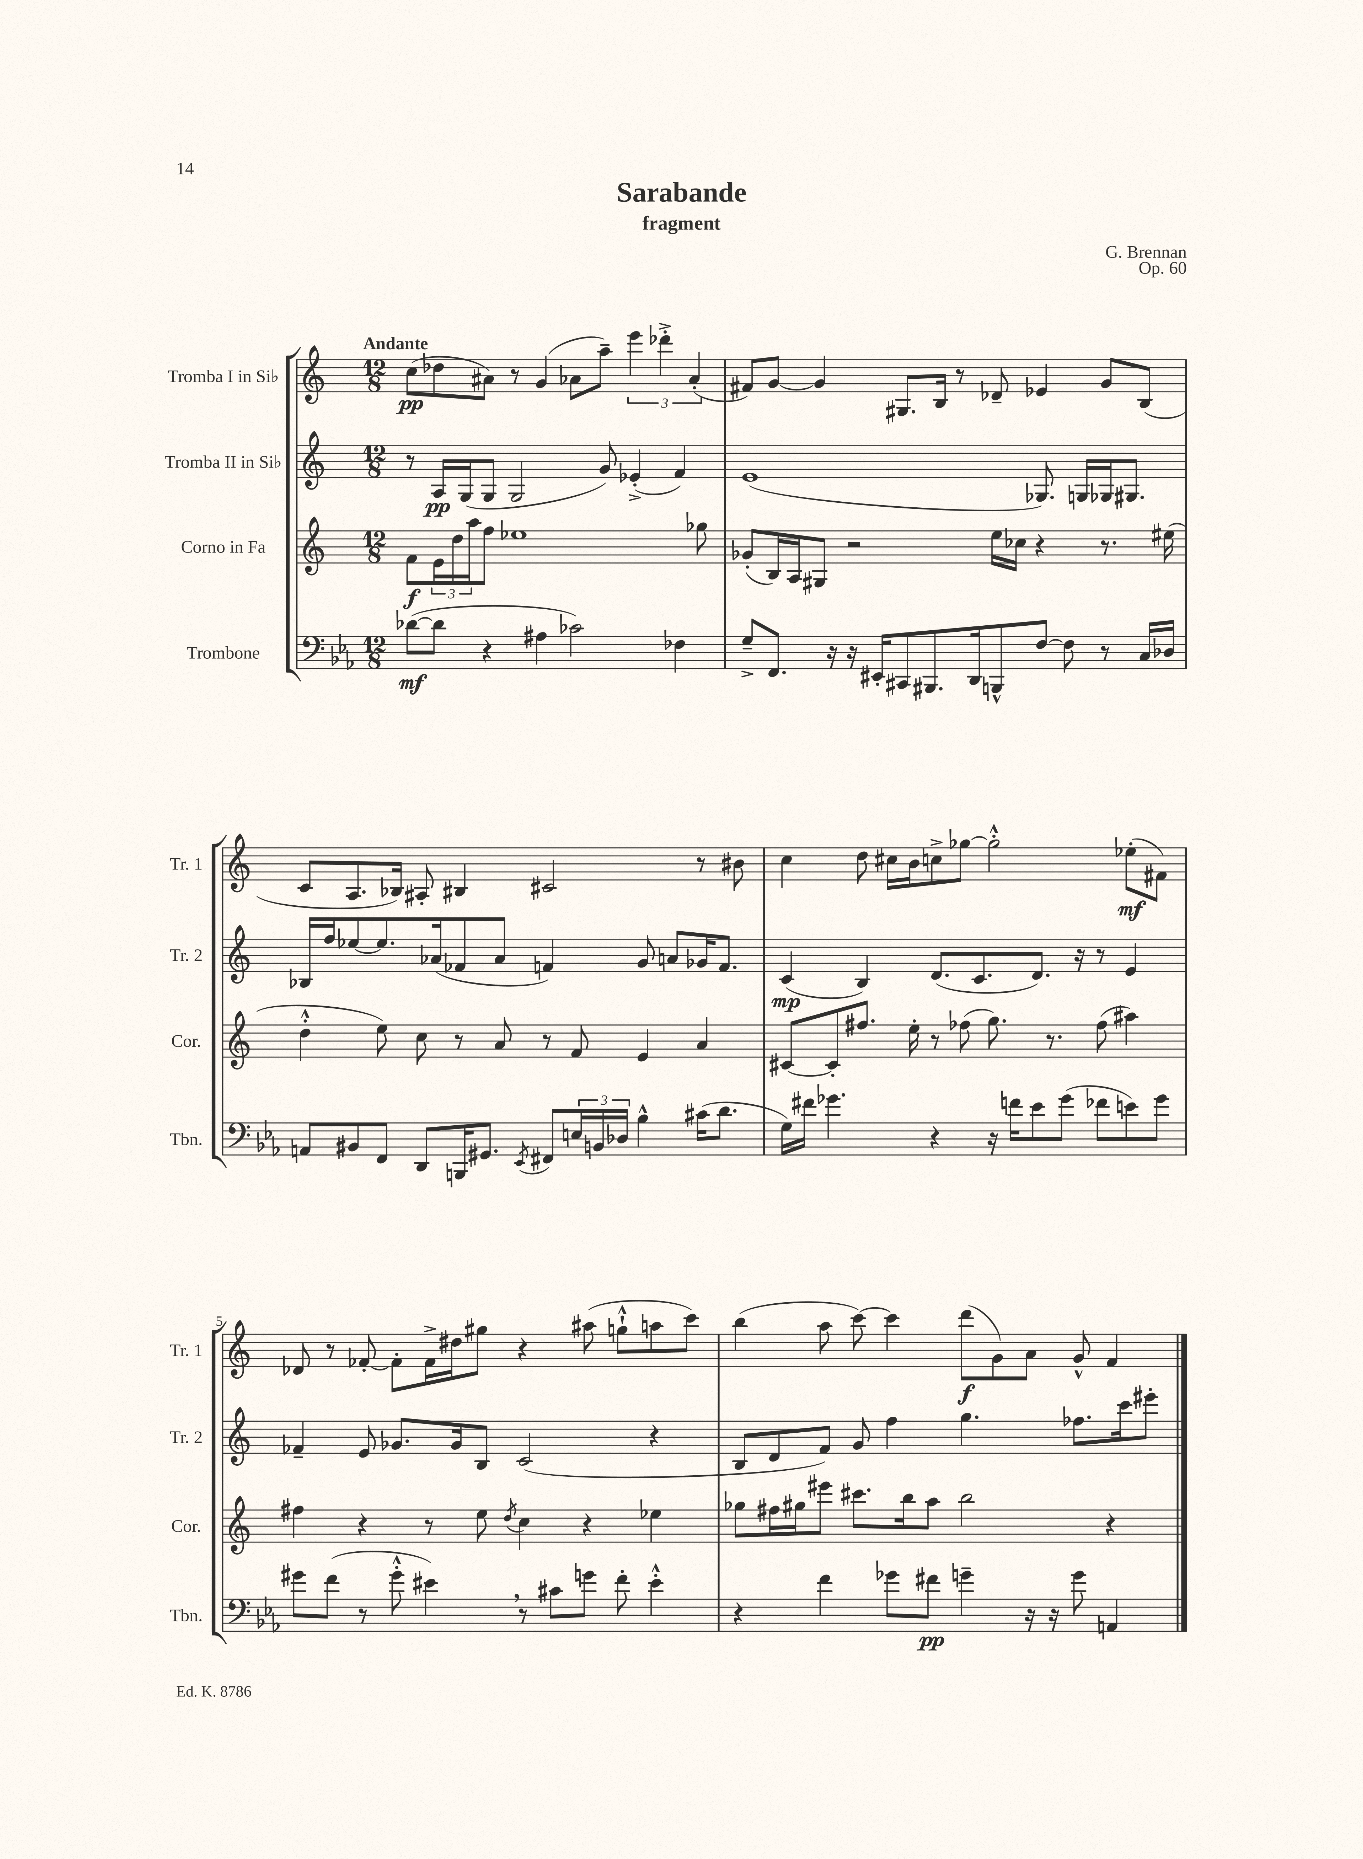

**kern	**kern	**kern	**kern
*staff4	*staff3	*staff2	*staff1
*clefF4	*clefG2	*clefG2	*clefG2
*k[b-e-a-]	*k[]	*k[]	*k[]
*M12/8	*M12/8	*M12/8	*M12/8
([8d-	8f	8r	(8cc
8d-]	24e	16A	8dd-
.	24dd	.	.
.	.	(16G	.
.	24aa	.	.
4r	8ff	8G	8a#)
.	1ee-	2G	8r
4A#	.	.	(4g
2c-)	.	.	8a-
.	.	8g)	8aa~)
.	.	(4e-'^	6eee
.	.	.	6ddd-'^
4F-	.	4f)	.
.	.	.	(6a-'
.	8gg-	.	.
=	=	=	=
8G~^	(8g-'	(1e	8f#)
8.FF	16B)	.	[8g
.	16A	.	.
.	8G#	.	4g]
16r	.	.	.
16r	2r	.	.
16EE#'	.	.	.
8CC#	.	.	8.G#
8.BBB#	.	.	.
.	.	.	16B
.	.	.	8r
16DD	.	.	.
8BBB^^	16ee	.	8d-~
.	16cc-	.	.
[8F	4r	8.G-)	4e-
8F]	.	.	.
.	.	16G	.
8r	8.r	16G-	8g
.	.	8.G#	.
16C	.	.	(8B
16D-	(16ee#	.	.
=	=	=	=
8AA	4dd'^^	16B-	8c
.	.	16ff	.
8BB#	.	[8ee-	8.A
8FF	8ee)	8.ee-]	.
.	.	.	16B-)
8DD	8cc	.	8A#'
.	.	(16a-	.
16BBB	8r	8f-	4B#
8.GG#	.	.	.
.	8a	8a-	.
8qEE-	.	.	.
8FF#	8r	4f)	2c#
24E	8f	.	.
24BB	.	.	.
24D-	.	.	.
4B-^^	4e	8g	.
.	.	8a	.
(16c#	4a	16g-	8r
8.d	.	8.f	.
.	.	.	8b#
=	=	=	=
16G)	[8c#	(4c	4cc
16f#	.	.	.
4.g-	8c#']	.	.
.	8.ff#	4B)	8dd
.	.	.	16cc#
.	16ee'	.	16b
4r	8r	(8.d	8cc^
.	(8ff-	.	[8gg-
.	.	8.c	.
16r	8.gg)	.	2gg-'^^]
16f	.	.	.
8e-	.	8.d)	.
.	8.r	.	.
(8g-	.	.	.
.	.	16r	.
8f-	(8ff-	8r	.
8e)	4aa#)	4e	(8ee-'
8g-	.	.	8f#)
=	=	=	=
8g#	4ff#	4f-~	8d-
(8f	.	.	8r
8r	4r	8e	[8f-'
8g#'^^	.	8.g-	8f-']
4e#)	8r	.	16f-^
.	.	16g-	16dd#
.	8ee	8B	8gg#
.	8qdd	.	.
8r	4cc	(2c	4r
8c#	.	.	.
8g	4r	.	(8aa#
8f'	.	.	8gg`^^
4e#'^^	4ee-	4r	8aa
.	.	.	8ccc)
=	=	=	=
4r	8gg-	8B	(4bb
.	16ff#	8d	.
.	16gg#	.	.
4f	8eee#	8f)	8aa
.	8.ccc#	8g	[8ccc)
8g-	.	4ff	4ccc]
.	16bb	.	.
8f#	8aa	.	.
4g~	2bb	4.gg	(8ddd
.	.	.	8g)
16r	.	.	8a
16r	.	.	.
8g	.	8.ff-	8g^^
4AA	4r	.	4f
.	.	16ccc	.
.	.	8eee#'	.
==	==	==	==
*-	*-	*-	*-
